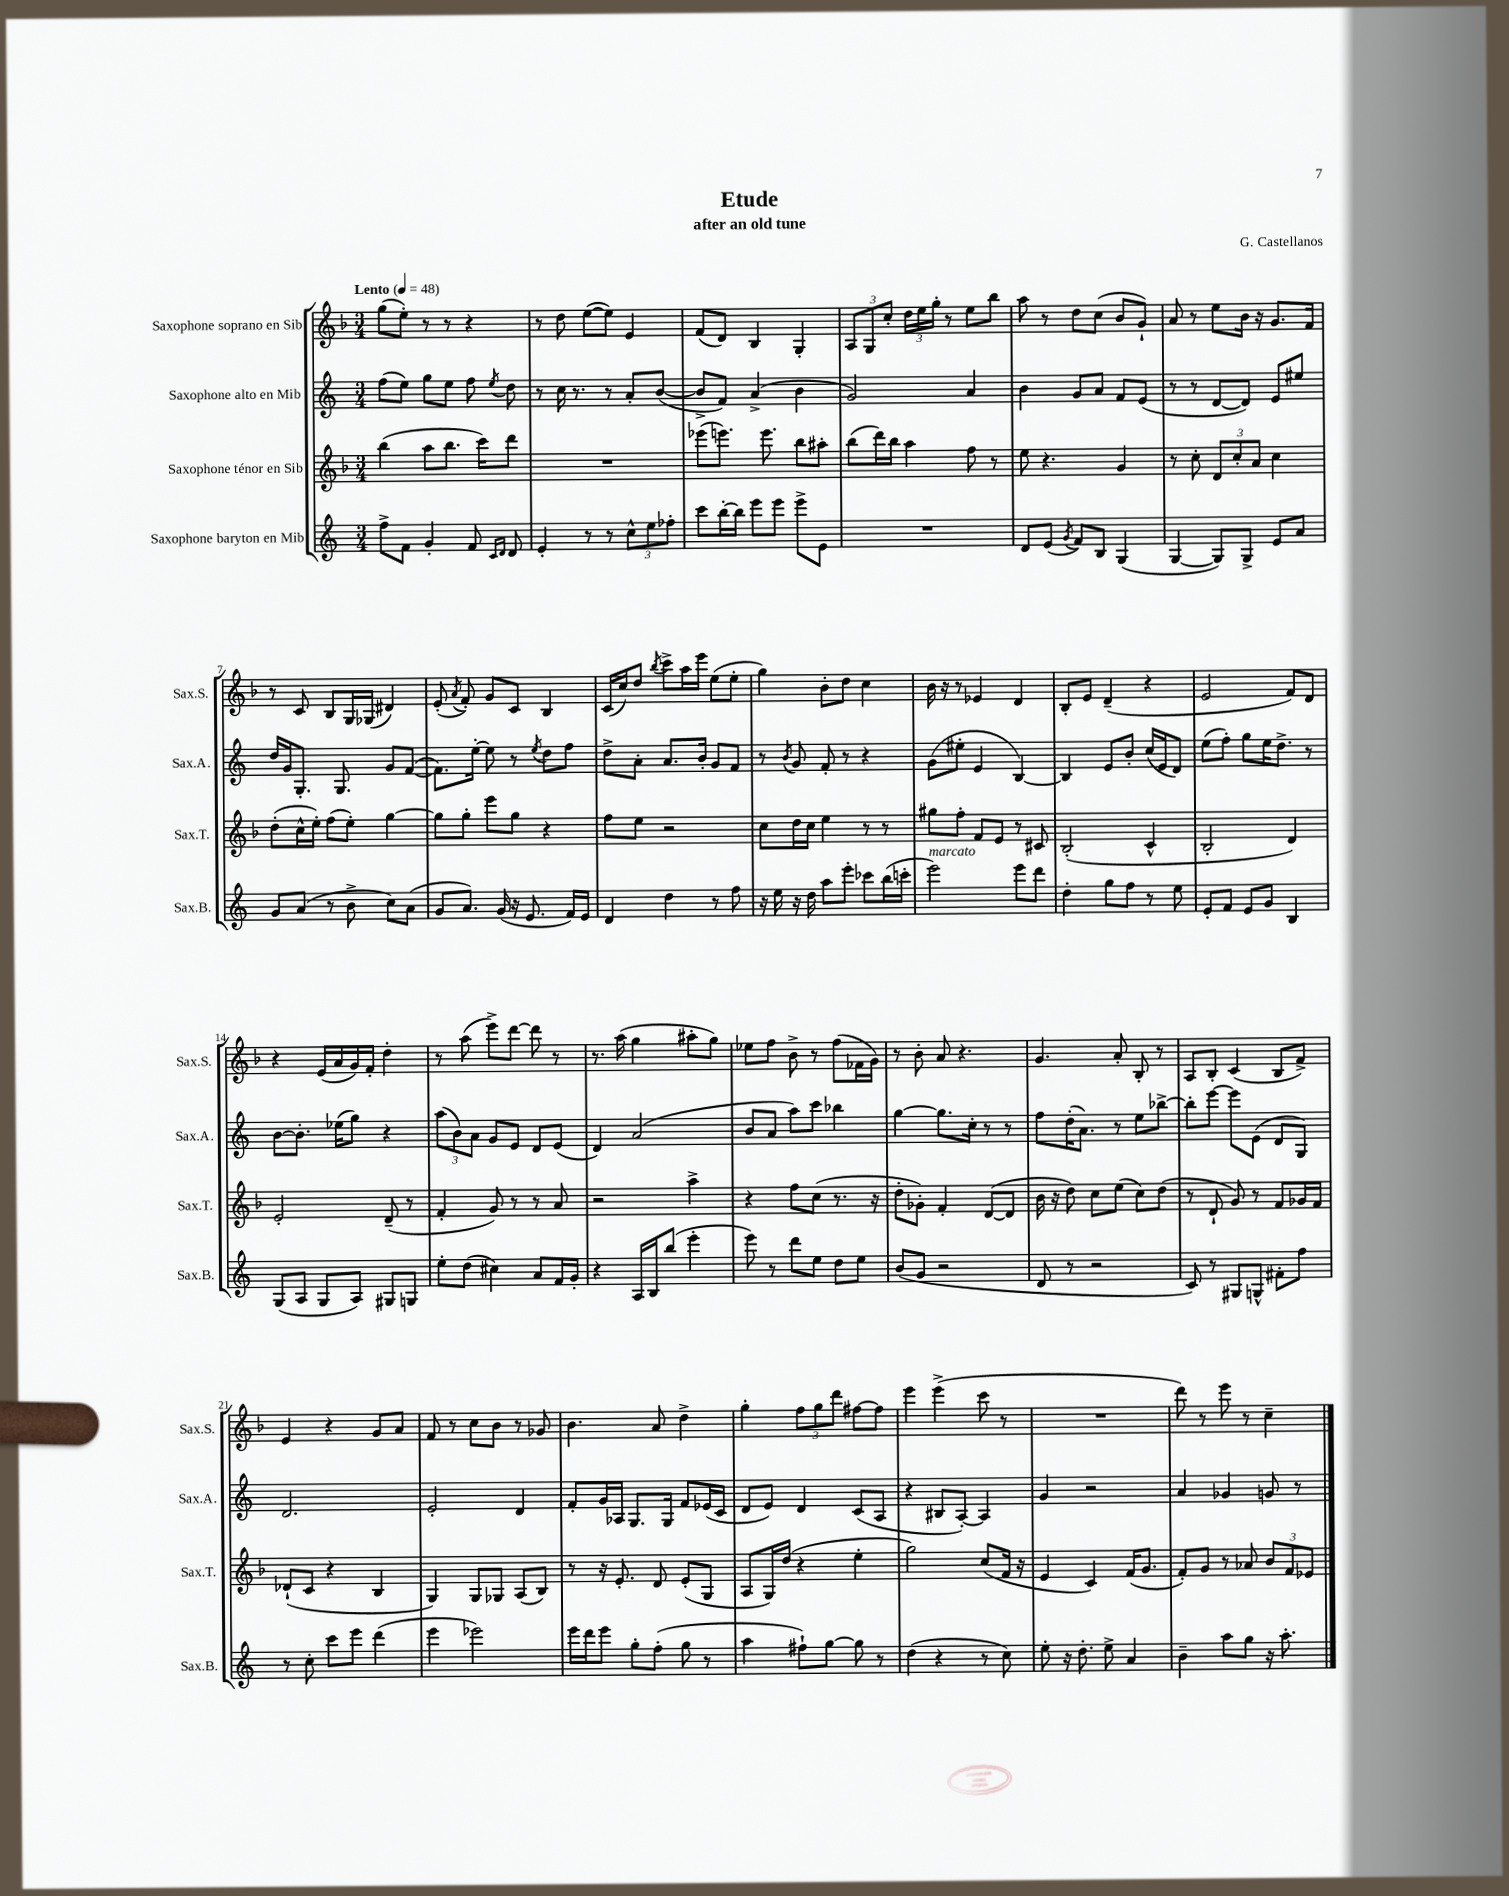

**kern	**kern	**kern	**kern
*staff4	*staff3	*staff2	*staff1
*clefG2	*clefG2	*clefG2	*clefG2
*k[]	*k[b-]	*k[]	*k[b-]
*M3/4	*M3/4	*M3/4	*M3/4
*MM48	*MM48	*MM48	*MM48
8ff^	(4bb-	(8ff	(8gg
8f	.	8ee)	8ee')
4g'	8aa	8gg	8r
.	8.bb-	8ee	8r
8f	.	8ff	4r
.	16ccc)	.	.
16qqc	.	.	.
16qqd	.	8qee	.
8d	8ddd	8dd	.
=	=	=	=
4e'	2.r	8r	8r
.	.	16cc	8dd
.	.	8.r	.
8r	.	.	([8ee
8r	.	8r	8ee])
12cc^^	.	8a'	4e
12ee	.	.	.
.	.	([8b	.
12ff-'	.	.	.
=	=	=	=
8ccc	(8eee-	8b^]	(8f
[16bb'	8.eee)	8f)	8d)
16bb]	.	.	.
8eee	.	(4a^	4B-
.	8.eee	.	.
8eee	.	.	.
8eee^	8bb-	4b	4G'
8e	8aa#'	.	.
=	=	=	=
2.r	(8bb-	2g)	12A
.	.	.	12G
.	16ddd)	.	.
.	.	.	12cc'
.	16bb-	.	.
.	4aa	.	24dd
.	.	.	24ee
.	.	.	24gg'
.	.	.	8r
.	8ff	4a	8ee
.	8r	.	8bb-
=	=	=	=
8d	8ee	4b	8aa
(8e	4.r	.	8r
8qg	.	.	.
8f)	.	8g	8dd
8B	.	8a	(8cc
(4G	4g	8f	8b-
.	.	(8e	8g`)
=	=	=	=
[4G	8r	8r	8a
.	8cc'	8r	8r
8G])	12d	[8d	8ee
.	12cc'	.	.
8G^	.	8d])	16b-
.	12a	.	.
.	.	.	16r
8e	4cc	8e	8.g
8a	.	8ee#	.
.	.	.	16f
=	=	=	=
8g	(8dd'	16dd	8r
.	.	16g	.
(8a	16cc^^	8.G'	8c
.	16ee')	.	.
8r	(8ff	.	8B-
.	.	8.G	.
8b^	8ee')	.	16G
.	.	.	(16G-
8cc)	[4gg	8g	4d#)
(8a	.	([8f	.
=	=	=	=
8g	8gg]	8.f])	(8e'
.	.	.	8qa
8.a)	8gg'	.	8f')
.	.	[16ee'	.
.	8eee	8ee]	8g
(16g	.	.	.
16r	8gg	8r	8c
8.e	.	.	.
.	.	8qee	.
.	4r	8dd	4B-
16f)	.	8ff	.
16e	.	.	.
=	=	=	=
4d	8ff	8dd^	(16c
.	.	.	16cc)
.	8ee	8a'	8dd
.	.	.	8qbb-
4dd	2r	8.a	8ccc^
.	.	.	16aa
.	.	16b'	16eee
8r	.	8g	(8ee
8ff	.	8f	8ee'
=	=	=	=
16r	8cc	8r	4gg)
16ee	.	.	.
.	.	8qb	.
16r	16dd	8g	.
16dd	16cc	.	.
8aa	4ee	8f'	8b-'
8eee'	.	8r	8dd
8ccc-	8r	4r	4cc
(16bb	8r	.	.
16ccc'	.	.	.
=	=	=	=
2eee)	8gg#	(8g	16b-
.	.	.	16r
.	8ff'	8ee#'	8r
.	8f	4e	4e-
.	8e	.	.
8eee	8r	[4B)	4d
8ddd	8c#	.	.
=	=	=	=
4dd'	(2B-'	4B]	8B-'
.	.	.	8e
8gg	.	8e	(4d~
8ff	.	8b'	.
8r	4c^^	(16cc	4r
.	.	16e	.
8ee	.	8d)	.
=	=	=	=
8e'	2B-'	(8ee	2e
8f	.	8ff')	.
8e	.	8gg	.
8g	.	16ee	.
.	.	8.dd^	.
4B	4d)	.	8f)
.	.	8r	8d
=	=	=	=
(8G	2e'	[8b	4r
8A	.	8.b']	.
8G	.	.	(16e
.	.	(16ee-	16a
8A)	.	8gg)	16g)
.	.	.	16f'
8G#	(8d~	4r	4dd'
8G	8r	.	.
=	=	=	=
8ee'	4f'	(12aa	8r
.	.	12b)	.
(8dd	.	.	(8aa
.	.	12a	.
4cc#)	8g)	8g	8eee^)
.	8r	8e	[8ddd
8a	8r	8d	8ddd]
16f	8a	(8e	8r
16g'	.	.	.
=	=	=	=
4r	2r	4d)	8.r
.	.	.	(16aa
16A	.	(2a	4gg
16B	.	.	.
(8bb	.	.	.
4eee'	4aa^	.	8aa#'
.	.	.	8gg)
=	=	=	=
8eee)	4r	8b	8ee-
8r	.	8a	8ff
8ddd	8ff	8aa)	8b-^
8ee	(8cc	8ccc	8r
8dd	8.r	4bb-	(8ff
8ee	.	.	16f-
.	16r	.	16g)
=	=	=	=
(8b	8dd'	[4gg	8r
8g	8g-')	.	8b-'
2r	4f'	8.gg]	8a
.	.	.	4.r
.	.	16cc'	.
.	([8d	8r	.
.	8d]	8r	.
=	=	=	=
8d	16b-	8ff	4.g
.	16r	.	.
8r	8dd)	(16dd'	.
.	.	8.a)	.
2r	8cc	.	.
.	(8ee	8r	8a'
.	8cc)	8ee	8B-'
.	(8dd	[8bb-^	8r
=	=	=	=
8c)	8r	8bb-']	8A
8r	8d`	[8eee	8B-'
8G#	8g)	8eee]	(4c
8G^^	8r	(8e	.
8f#'	8f	8d	8B-
8ff	16g-	8G)	8f^)
.	16f	.	.
=	=	=	=
8r	(8d-`	2.d	4e
8cc'	8c	.	.
8ccc	4r	.	4r
8eee	.	.	.
(4ddd	4B-	.	8g
.	.	.	8a
=	=	=	=
4eee	4G)	2e'	8f
.	.	.	8r
2eee-)	8G	.	8cc
.	8G-	.	8b-
.	(8A	4d	8r
.	8B-)	.	8g-
=	=	=	=
16eee	8r	8f'	4.b-
16ddd	.	.	.
8eee	16r	16g	.
.	8.e'	16A-	.
8gg'	.	8.G	.
(8ff'	8d	.	8a
.	.	16G	.
8gg	(8e'	8f	4dd^
8r	8G	(16e-	.
.	.	16c	.
=	=	=	=
4aa	8A	8d	4gg'
.	16G)	8e)	.
.	(16dd	.	.
8ff#`)	4r	4d	12ff
.	.	.	12gg
[8gg	.	.	.
.	.	.	12ddd
8gg]	4ee'	(8c	[8ff#
8r	.	8A	8ff#]
=	=	=	=
(4dd	2gg)	4r	4eee
4r	.	8B#	(4eee^
.	.	[8A')	.
8r	(8cc	4A]	8ccc
8cc)	16f	.	8r
.	16r	.	.
=	=	=	=
8ee'	4e	4g	2.r
16r	.	.	.
8.dd'	.	.	.
.	4c)	2r	.
8ee^	.	.	.
4a	(16f	.	.
.	8.g	.	.
=	=	=	=
4b~	8f')	4a	8ddd)
.	8g	.	8r
8aa	8r	4g-	8eee
8gg	8a-	.	8r
16r	12b-	8g	4cc~
8.aa'	.	.	.
.	12f	.	.
.	.	8r	.
.	12e-	.	.
==	==	==	==
*-	*-	*-	*-
